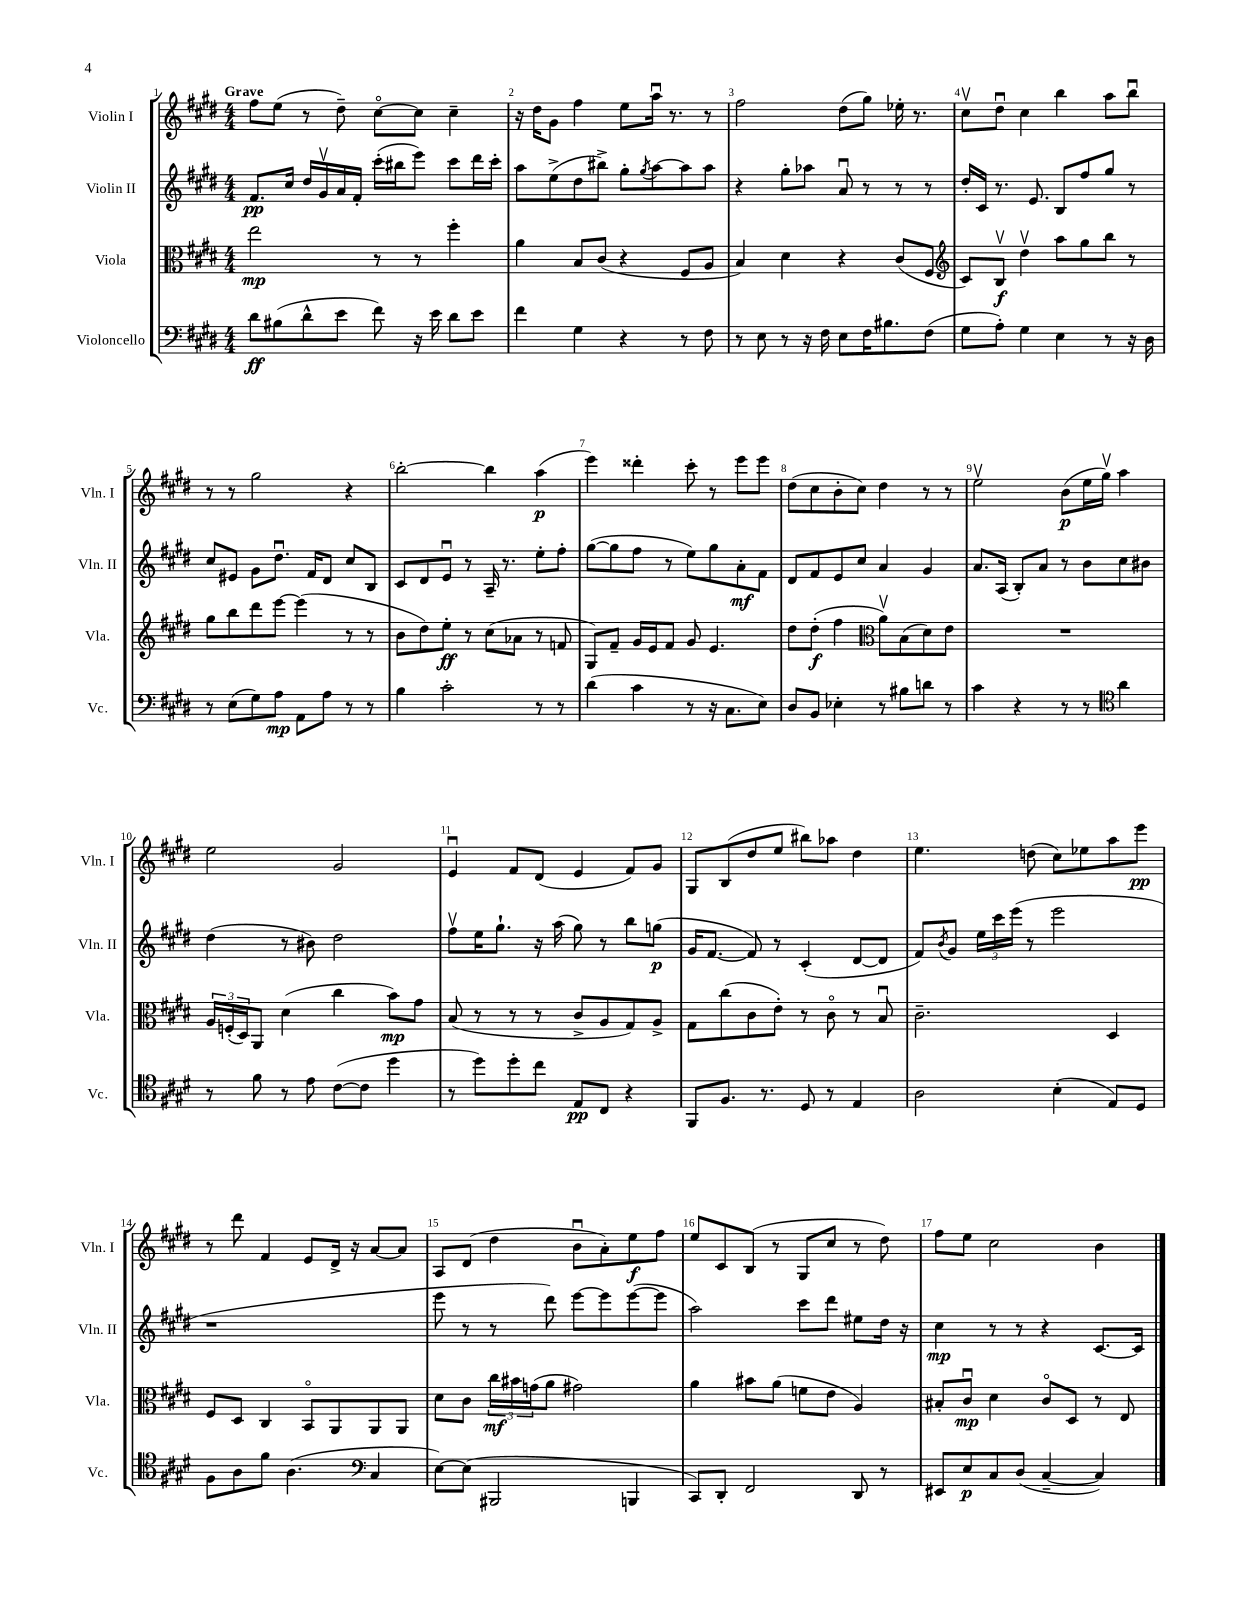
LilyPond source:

<<
\new StaffGroup <<
\new Staff = "s0" \with { instrumentName = "Violin I" shortInstrumentName = "Vln. I" } {
    \clef treble \key e \major \numericTimeSignature \time 4/4 \tempo "Grave"
    fis''8 e''8( r8 dis''8--) cis''8~\flageolet cis''8 cis''4-- |
    r16 dis''16 gis'8 fis''4 e''8 a''16\downbow r8. r8 |
    fis''2 dis''8( gis''8) ees''16-. r8. |
    cis''8\upbow dis''8\downbow cis''4 b''4 a''8 b''8\downbow |
    r8 r8 gis''2 r4 |
    b''2~-. b''4 a''4\p( |
    e'''4) disis'''4-. cis'''8-. r8 e'''8 e'''8 |
    dis''8( cis''8 b'8-. cis''8) dis''4 r8 r8 |
    e''2\upbow b'8\p( e''16 gis''16\upbow) a''4 |
    e''2 gis'2 |
    e'4\downbow fis'8 dis'8( e'4 fis'8) gis'8 |
    gis8 b8( dis''8 e''8 bis''8) aes''8 dis''4 |
    e''4. d''8( cis''8) ees''8 a''8 e'''8\pp |
    r8 dis'''8 fis'4 e'8 dis'16-> r16 a'8~ a'8 |
    a8 dis'8( dis''4 b'8\downbow a'8-.) e''8\f fis''8 |
    e''8 cis'8 b8( r8 gis8 cis''8 r8 dis''8) |
    fis''8 e''8 cis''2 b'4 \bar "|." |
}
\new Staff = "s1" \with { instrumentName = "Violin II" shortInstrumentName = "Vln. II" } {
    \clef treble \key e \major \numericTimeSignature \time 4/4
    fis'8.\pp cis''16 dis''16 gis'16\upbow a'16 fis'16-. cis'''16-.( bis''16 e'''8) cis'''8 dis'''16 cis'''16-. |
    a''8 e''8->( dis''8 bis''8->) gis''8-. \acciaccatura { gis''8 } a''8~ a''8 a''8 |
    r4 gis''8-. aes''8 a'8\downbow r8 r8 r8 |
    dis''16-. cis'16 r8. e'8. b8 fis''8 gis''8 r8 |
    cis''8 eis'8 gis'8 dis''8.\downbow fis'16 dis'8 cis''8 b8 |
    cis'8 dis'8 e'8\downbow r8 a16-- r8. e''8-. fis''8-. |
    gis''8~( gis''8 fis''8 r8 e''8) gis''8 a'8-.\mf fis'8 |
    dis'8 fis'8 e'8 cis''8 a'4 gis'4 |
    a'8. a16( b8-.) a'8 r8 b'8 cis''8 bis'8 |
    dis''4( r8 bis'8) dis''2 |
    fis''8\upbow e''16 gis''8.-! r16 a''16( gis''8) r8 b''8 g''8\p( |
    gis'16 fis'8.~ fis'8) r8 cis'4-.( dis'8~ dis'8 |
    fis'8) \acciaccatura { b'8 } gis'8 \tuplet 3/2 { e''16 cis'''16 e'''16( } r8 e'''2 |
    r1 |
    e'''8 r8 r8 dis'''8) e'''8~ e'''8 e'''8~( e'''8 |
    a''2) cis'''8 dis'''8 eis''8 dis''16 r16 |
    cis''4\mp r8 r8 r4 cis'8.~ cis'16 \bar "|." |
}
\new Staff = "s2" \with { instrumentName = "Viola" shortInstrumentName = "Vla." } {
    \clef alto \key e \major \numericTimeSignature \time 4/4
    e''2\mp r8 r8 fis''4-. |
    a'4 b8 cis'8( r4 fis8 a8 |
    b4) dis'4 r4 cis'8( fis8 |
    \clef treble cis'8) b8\upbow\f dis''4\upbow a''8 gis''8 b''8 r8 |
    gis''8 b''8 dis'''8 e'''8~ e'''4( r8 r8 |
    b'8 dis''8) e''8-.\ff r8 cis''8( aes'8 r8 f'8 |
    gis8) fis'8-- gis'16 e'16 fis'8 gis'8 e'4. |
    dis''8 dis''8-.\f( fis''4 \clef alto a'8\upbow) b8( dis'8) e'8 |
    R1 |
    \tuplet 3/2 { a16 f16-.( dis16) } a,8 dis'4( cis''4 b'8\mp) gis'8 |
    b8( r8 r8 r8 cis'8-> a8 gis8) a8-> |
    gis8 cis''8( cis'8 e'8-.) r8 cis'8\flageolet r8 b8\downbow |
    cis'2.-- dis4 |
    fis8 dis8 cis4 b,8\flageolet a,8 a,8 a,8 |
    dis'8 cis'8 \tuplet 3/2 { cis''16\mf bis'16 g'16( } a'8 gis'2) |
    a'4 bis'8 a'8( f'8 e'8 a4) |
    bis8-. cis'8\downbow\mp dis'4 cis'8\flageolet dis8 r8 e8 \bar "|." |
}
\new Staff = "s3" \with { instrumentName = "Violoncello" shortInstrumentName = "Vc." } {
    \clef bass \key e \major \numericTimeSignature \time 4/4
    dis'8\ff bis8( dis'8-^ e'8 fis'8) r16 e'16 dis'8 e'8 |
    fis'4 gis4 r4 r8 fis8 |
    r8 e8 r8 r16 fis16 e8 fis16 bis8. fis8( |
    gis8 a8-.) gis4 e4 r8 r16 dis16 |
    r8 e8( gis8) a8\mp a,8 a8 r8 r8 |
    b4 cis'2-. r8 r8 |
    dis'4( cis'4 r8 r16 cis8. e8) |
    dis8 b,8 ees4-. r8 bis8 d'8 r8 |
    cis'4 r4 r8 r8 \clef tenor a'4 |
    r8 fis'8 r8 e'8 cis'8~( cis'8 dis''4 |
    r8 dis''8) dis''8-. cis''8 e8\pp cis8 r4 |
    fis,8 fis8. r8. dis8 r8 e4 |
    a2 b4-.( e8) dis8 |
    fis8 a8 fis'8 a4.( \clef bass cis4 |
    e8~) e8( bis,,2 b,,4 |
    cis,8) dis,8-. fis,2 dis,8 r8 |
    eis,8 e8\p cis8 dis8( cis4~-- cis4) \bar "|." |
}
>>
>>
\layout { \context { \Score \override BarNumber.break-visibility = ##(#f #t #t) barNumberVisibility = #all-bar-numbers-visible } }
